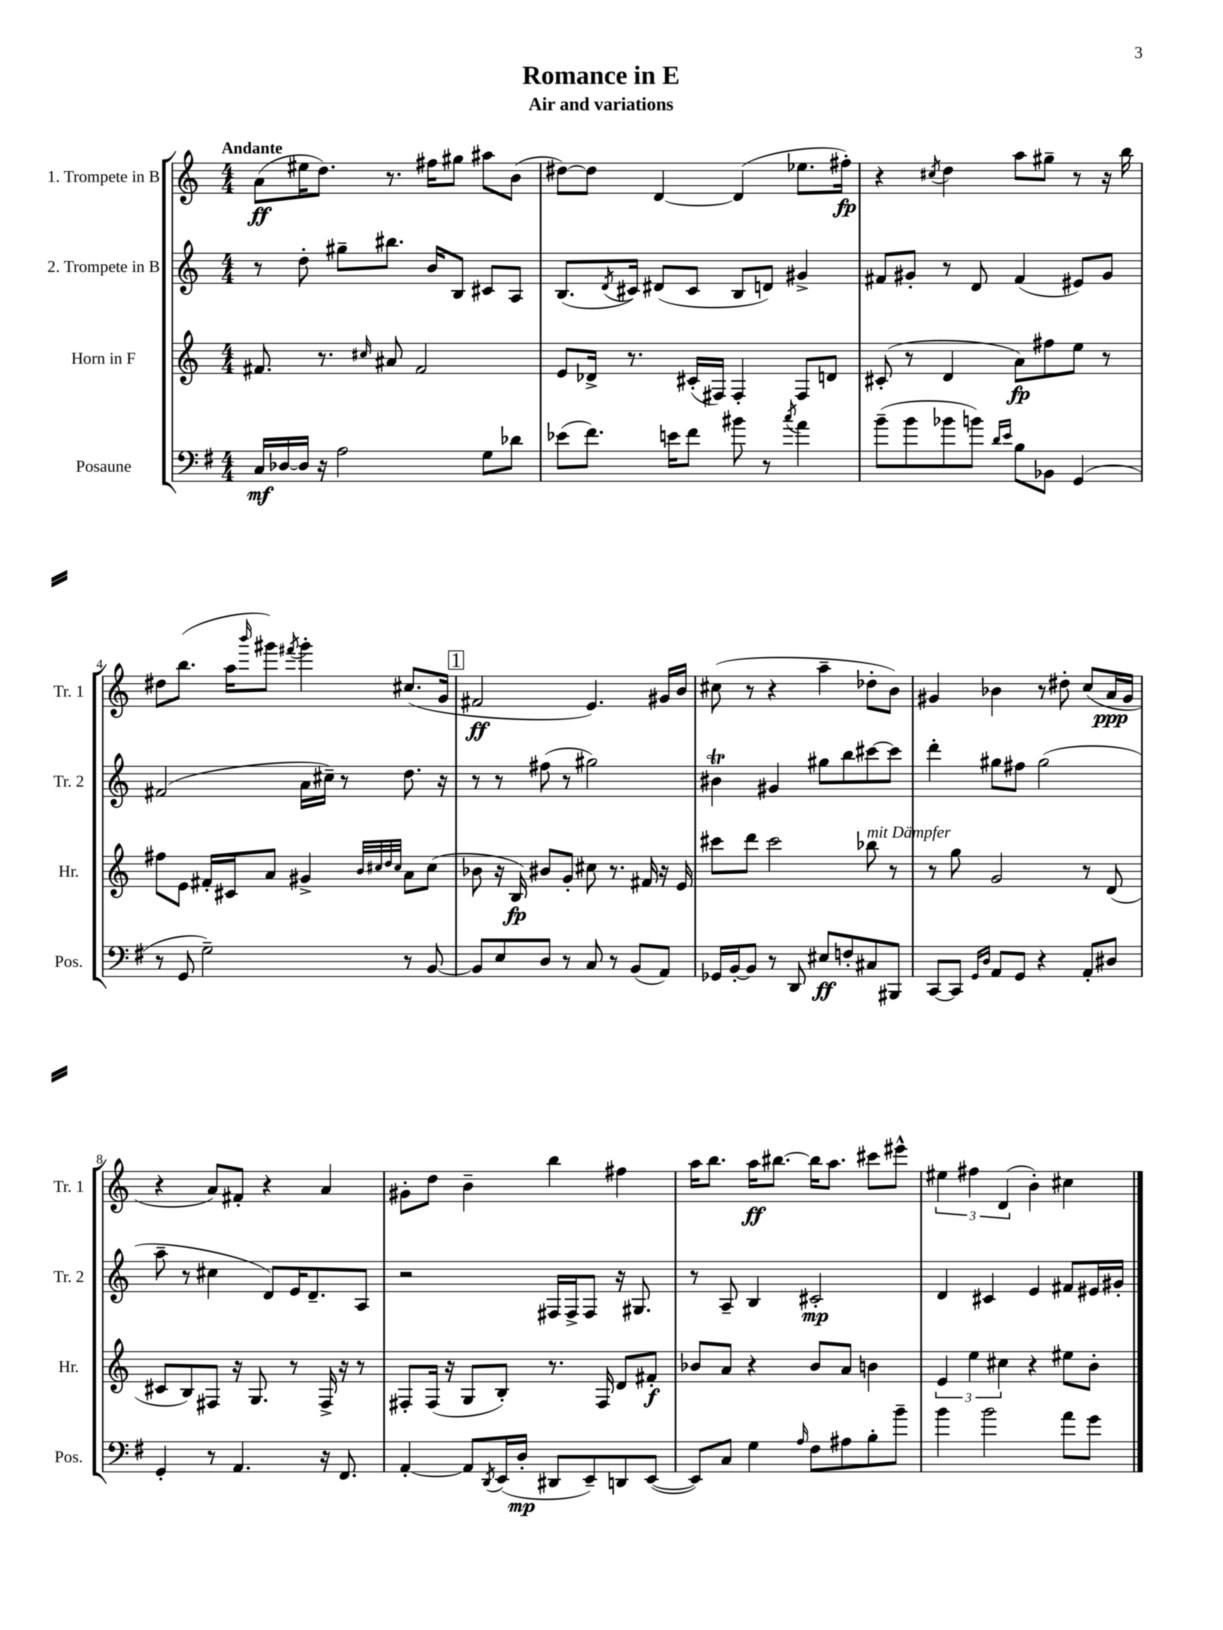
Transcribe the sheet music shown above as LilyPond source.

\header { title = "Romance in E" subtitle = "Air and variations" }
<<
\new StaffGroup <<
\new Staff = "s0" \with { instrumentName = "1. Trompete in B" shortInstrumentName = "Tr. 1" } {
    \clef treble \key c \major \numericTimeSignature \time 4/4 \tempo "Andante"
    a'8\ff( eis''16 d''8.) r8. fis''16 gis''8 ais''8 b'8( |
    dis''8~) dis''8 d'4~ d'4( ees''8. fis''16-.\fp) |
    r4 \acciaccatura { cis''8 } d''4 a''8 gis''8-- r8 r16 b''16 |
    dis''8 b''8.( a''16 \grace { b'''16 } gis'''8) \acciaccatura { fis'''8 } gis'''4-. cis''8.( g'16 |
    \mark \markup { \box "1" } fis'2\ff e'4.) gis'16 b'16 |
    cis''8( r8 r4 a''4-- des''8-. b'8) |
    gis'4 bes'4 r8 dis''8-. c''8( a'16\ppp gis'16 |
    r4 a'8) fis'8-. r4 a'4 |
    gis'8-. d''8 b'4-- b''4 fis''4 |
    a''16 b''8. a''16\ff bis''8.~ bis''16 a''8. cis'''8 eis'''8-^ |
    \tuplet 3/2 { eis''4 fis''4 d'4( } b'4-.) cis''4 \bar "|." |
}
\new Staff = "s1" \with { instrumentName = "2. Trompete in B" shortInstrumentName = "Tr. 2" } {
    \clef treble \key c \major \numericTimeSignature \time 4/4
    r8 d''8-. gis''8-- bis''8. b'16 b8 cis'8 a8 |
    b8.( \acciaccatura { d'8 } cis'16) dis'8( cis'8 b8 d'8) gis'4-> |
    fis'8 gis'8-. r8 d'8 fis'4( eis'8) gis'8 |
    fis'2( a'16 cis''16--) r8 d''8. r16 |
    \mark \markup { \box "1" } r8 r8 fis''8( r8 gis''2) |
    bis'4\trill gis'4 gis''8 b''8 cis'''8~ cis'''8 |
    d'''4-. gis''8 fis''8 gis''2( |
    a''8-- r8 cis''4 d'8) e'16 d'8.-- a8 |
    r2 fis16 fis16-> fis8 r16 gis8. |
    r8 a8-- b4 cis'2-.\mp |
    d'4 cis'4 e'4 fis'8 eis'16 gis'16-. \bar "|." |
}
\new Staff = "s2" \with { instrumentName = "Horn in F" shortInstrumentName = "Hr." } {
    \clef treble \key c \major \numericTimeSignature \time 4/4
    fis'8. r8. \grace { cis''16 } ais'8 fis'2 |
    e'8 des'16-> r8. cis'16-.( fis16) fis4-. fis8 d'8 |
    cis'8-.( r8 d'4 a'8\fp) fis''8 e''8 r8 |
    fis''8 e'8 fis'16-. cis'16 a'8 gis'4-> \grace { b'32 cis''32 d''32 cis''32 } a'8 cis''8( |
    \mark \markup { \box "1" } bes'8 r16 b16\fp) bis'8 g'8-. cis''8 r8. fis'16 r16 e'16 |
    cis'''8 d'''8 cis'''2 bes''8^\markup { \italic "mit Dämpfer" } r8 |
    r8 g''8 g'2 r8 d'8( |
    cis'8 b8) fis8 r16 g8. r8 fis16-> r16 r8 |
    fis8-. fis16( r16 g8 b8-.) r8. fis16 d'8 fis'8-.\f |
    bes'8 a'8 r4 bes'8 a'8 b'4 |
    \tuplet 3/2 { e'4 e''4 cis''4 } r4 eis''8 b'8-. \bar "|." |
}
\new Staff = "s3" \with { instrumentName = "Posaune" shortInstrumentName = "Pos." } {
    \clef bass \key g \major \numericTimeSignature \time 4/4
    c16\mf des16~ des16 r16 a2 g8 des'8 |
    ees'8( fis'8.) e'16 fis'8 bis'8 r8 \acciaccatura { c''8 } a'4 |
    b'8--( b'8 bes'8 b'8) \grace { d'16 e'16 } b8 bes,8 g,4( |
    r8 g,8 g2--) r8 b,8~ |
    \mark \markup { \box "1" } b,8 e8 d8 r8 c8 r8 b,8( a,8) |
    ges,16 b,16~-. b,8 r8 d,8 eis8\ff f8-. cis8 bis,,8 |
    c,8~ c,8 \grace { g,16 d16 } a,8 g,8 r4 a,8-. dis8 |
    g,4-. r8 a,4. r16 fis,8. |
    a,4~-. a,8 \acciaccatura { d,8 } e,16( d16-.\mp dis,8 e,8--) d,8 e,8~( |
    e,8) c8 g4 \grace { a16 } fis8 ais8 b8-. b'8-- |
    b'4 b'2 a'8 g'8 \bar "|." |
}
>>
>>
